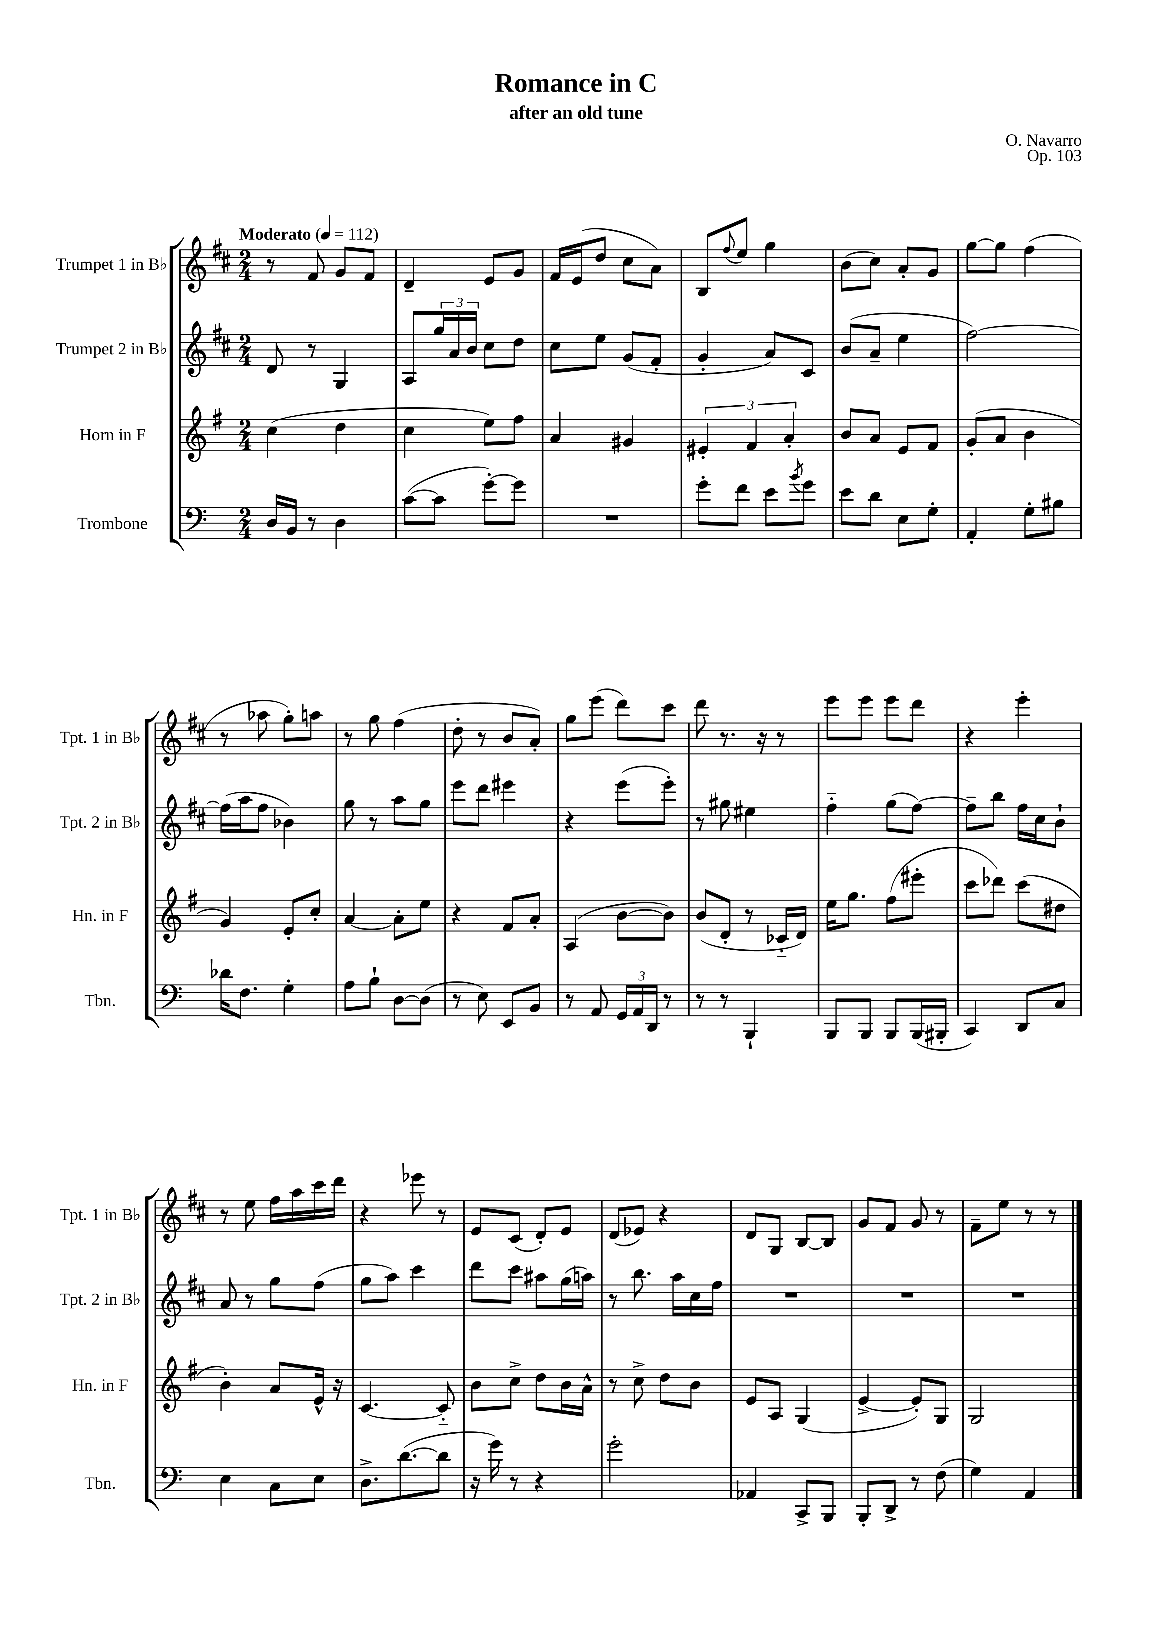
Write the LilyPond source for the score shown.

\header { title = "Romance in C" composer = "O. Navarro" subtitle = "after an old tune" opus = "Op. 103" }
<<
\new StaffGroup <<
\new Staff = "s0" \with { instrumentName = "Trumpet 1 in Bb" shortInstrumentName = "Tpt. 1 in Bb" } {
    \clef treble \key d \major \numericTimeSignature \time 2/4 \tempo "Moderato" 4 = 112
    r8 fis'8 g'8 fis'8 |
    d'4-- e'8 g'8 |
    fis'16 e'16( d''8 cis''8 a'8) |
    b8 \appoggiatura { fis''8 } e''8 g''4 |
    b'8( cis''8) a'8-. g'8 |
    g''8~ g''8 fis''4( |
    r8 aes''8 g''8-.) a''8 |
    r8 g''8 fis''4( |
    d''8-. r8 b'8 a'8-.) |
    g''8 e'''8( d'''8) cis'''8 |
    d'''8 r8. r16 r8 |
    e'''8 e'''8 e'''8 d'''8 |
    r4 e'''4-. |
    r8 e''8 fis''16 a''16 cis'''16 d'''16 |
    r4 ees'''8 r8 |
    e'8 cis'8( d'8-.) e'8 |
    d'8( ees'8) r4 |
    d'8 g8 b8~ b8 |
    g'8 fis'8 g'8 r8 |
    fis'8-- e''8 r8 r8 \bar "|." |
}
\new Staff = "s1" \with { instrumentName = "Trumpet 2 in Bb" shortInstrumentName = "Tpt. 2 in Bb" } {
    \clef treble \key d \major \numericTimeSignature \time 2/4
    d'8 r8 g4 |
    a8 \tuplet 3/2 { g''16 a'16 b'16 } cis''8 d''8 |
    cis''8 e''8 g'8( fis'8-. |
    g'4-. a'8) cis'8 |
    b'8( a'8-- e''4 |
    fis''2~) |
    fis''16( a''16 fis''8 bes'4) |
    g''8 r8 a''8 g''8 |
    e'''8 d'''8 eis'''4 |
    r4 e'''8( e'''8-.) |
    r8 gis''8 eis''4 |
    fis''4-_ g''8( fis''8~) |
    fis''8-- b''8 fis''16 cis''16 b'8-! |
    a'8 r8 g''8 fis''8( |
    g''8 a''8) cis'''4 |
    d'''8 cis'''8 ais''8 g''16( a''16) |
    r8 b''8. a''16 cis''16 fis''16 |
    R2 |
    R2 |
    R2 \bar "|." |
}
\new Staff = "s2" \with { instrumentName = "Horn in F" shortInstrumentName = "Hn. in F" } {
    \clef treble \key g \major \numericTimeSignature \time 2/4
    c''4( d''4 |
    c''4 e''8) fis''8 |
    a'4 gis'4 |
    \tuplet 3/2 { eis'4-. fis'4 a'4-. } |
    b'8 a'8 e'8 fis'8 |
    g'8-.( a'8 b'4 |
    g'4) e'8-. c''8-. |
    a'4~ a'8-. e''8 |
    r4 fis'8 a'8-. |
    a4( b'8~ b'8) |
    b'8( d'8-. r8 ces'16-_ d'16) |
    e''16 g''8. fis''8( eis'''8-. |
    c'''8 des'''8) c'''8( dis''8 |
    b'4-.) a'8 e'16-^ r16 |
    c'4.~ c'8-_ |
    b'8 c''8-> d''8 b'16 a'16-^ |
    r8 c''8-> d''8 b'8 |
    e'8 a8 g4( |
    e'4~-> e'8-.) g8 |
    g2 \bar "|." |
}
\new Staff = "s3" \with { instrumentName = "Trombone" shortInstrumentName = "Tbn." } {
    \clef bass \key c \major \numericTimeSignature \time 2/4
    d16 b,16 r8 d4 |
    c'8~( c'8 g'8~-.) g'8 |
    R2 |
    g'8-. f'8 e'8 \acciaccatura { b'8 } g'8 |
    e'8 d'8 e8 g8-. |
    a,4-. g8-. bis8 |
    des'16 f8. g4-. |
    a8 b8-! d8~ d8( |
    r8 e8) e,8 b,8 |
    r8 a,8 \tuplet 3/2 { g,16 a,16 d,16 } r8 |
    r8 r8 b,,4-! |
    b,,8 b,,8 b,,8 b,,16( bis,,16-. |
    c,4) d,8 c8 |
    e4 c8 e8 |
    d8.-> d'8.~( d'8 |
    r16 g'16) r8 r4 |
    g'2-. |
    aes,4 c,8-> b,,8 |
    b,,8-. d,8-> r8 f8( |
    g4) a,4 \bar "|." |
}
>>
>>
\layout { \context { \Score \remove "Bar_number_engraver" } }
